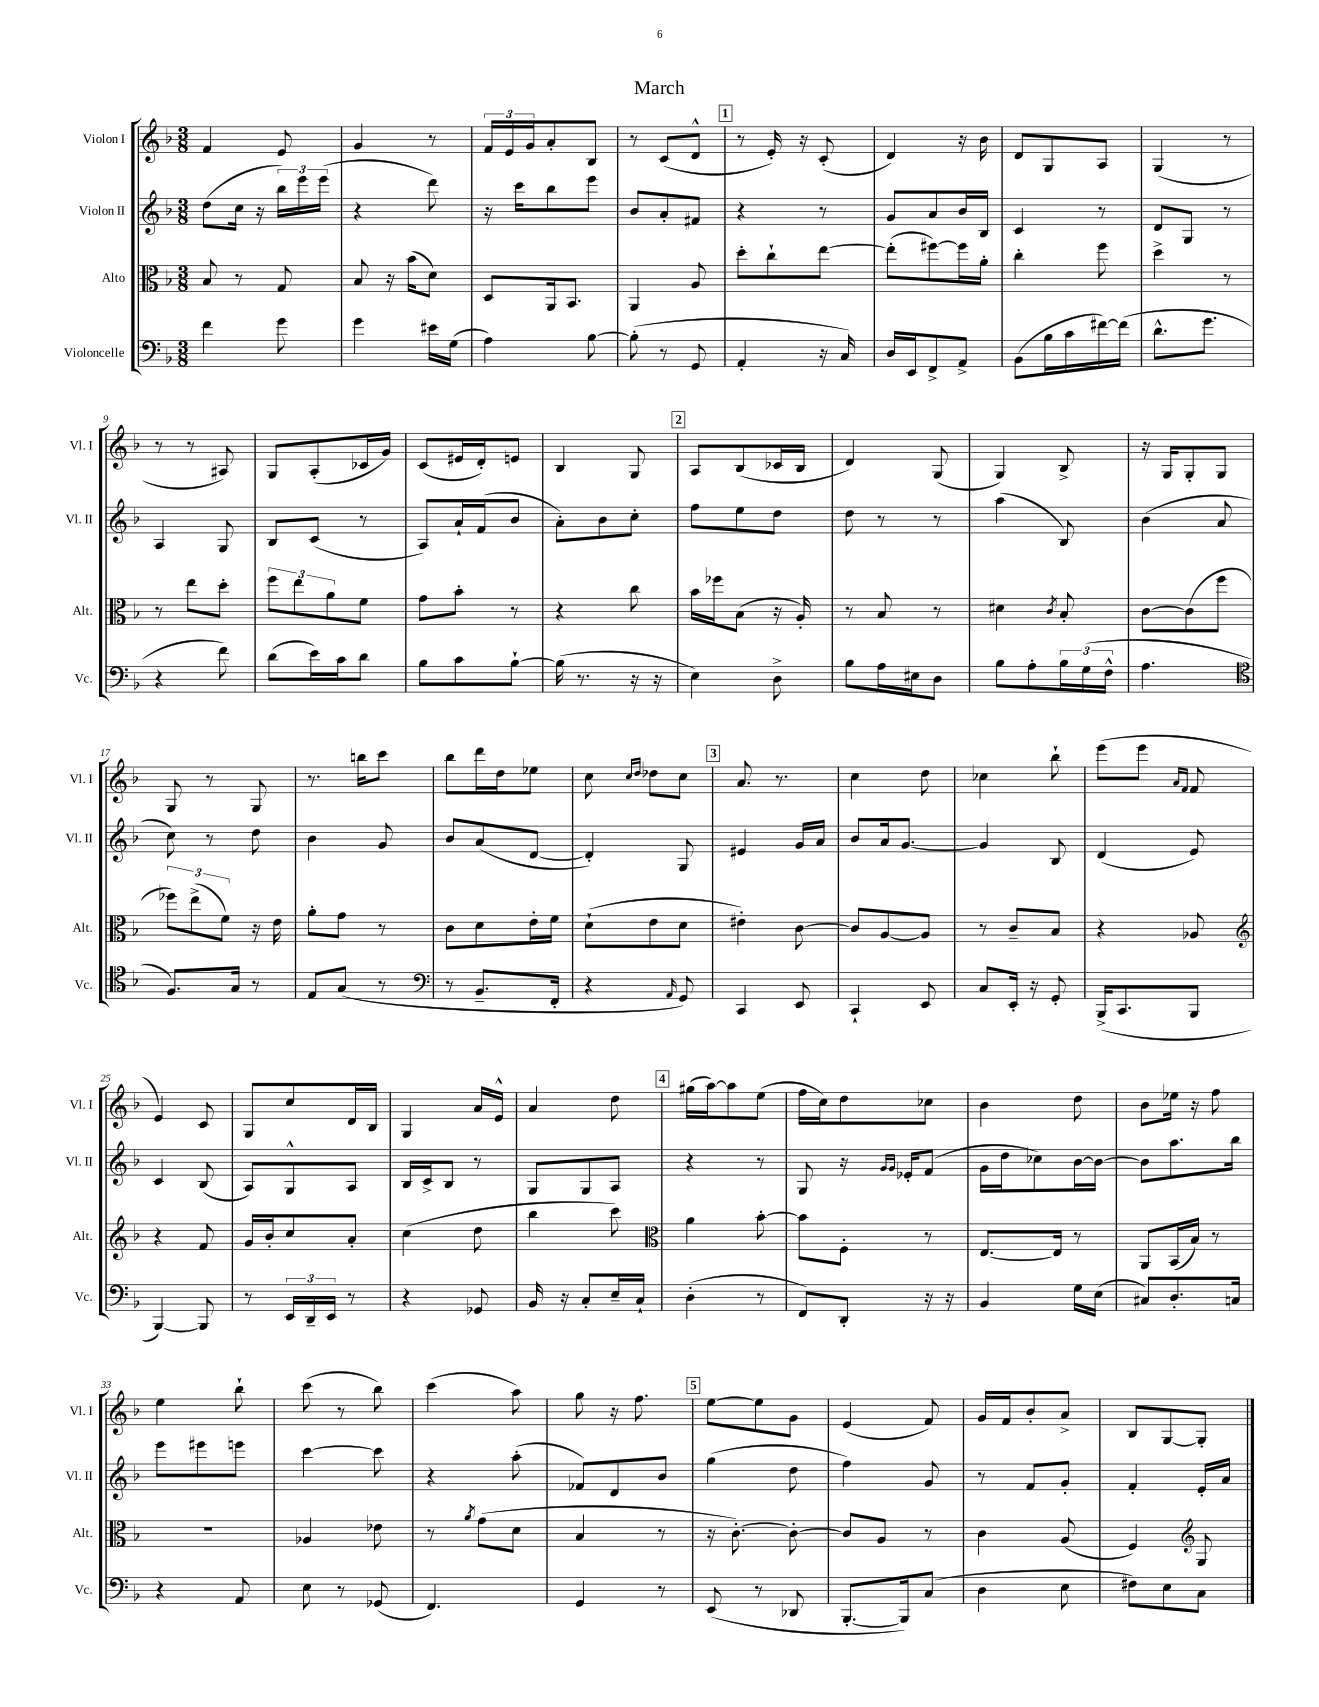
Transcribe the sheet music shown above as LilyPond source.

\header { title = "March" }
<<
\new StaffGroup <<
\new Staff = "s0" \with { instrumentName = "Violon I" shortInstrumentName = "Vl. I" } {
    \clef treble \key f \major \numericTimeSignature \time 3/8
    f'4 e'8 |
    g'4 r8 |
    \tuplet 3/2 { f'16 e'16 g'16 } a'8-. bes8 |
    r8 c'8( d'8-^ |
    \mark \markup { \box "1" } r8 e'16-.) r16 c'8-.( |
    d'4) r16 bes'16 |
    d'8 g8 a8 |
    g4( r8 |
    r8 r8 ais8) |
    g8 a8-.( ces'16 g'16) |
    c'8( eis'16 d'16-.) e'8 |
    bes4 g8 |
    \mark \markup { \box "2" } a8 bes8( ces'16 bes16 |
    d'4) g8( |
    g4) bes8-> |
    r16 g16 g8-. g8 |
    g8 r8 g8 |
    r8. b''16 c'''8 |
    bes''8 d'''16 d''16 ees''8 |
    c''8 \grace { c''16 d''16 } des''8 c''8 |
    \mark \markup { \box "3" } a'8. r8. |
    c''4 d''8 |
    ces''4 bes''8-! |
    e'''8( e'''8 \grace { a'16 f'16 } f'8 |
    e'4) c'8 |
    g8 c''8 d'16 bes16 |
    g4 a'16 e'16-^ |
    a'4 d''8 |
    \mark \markup { \box "4" } gis''16( a''16~) a''8 e''8( |
    f''16 c''16) d''8 ces''8 |
    bes'4 d''8 |
    bes'8 ees''16 r16 f''8 |
    e''4 bes''8-! |
    c'''8( r8 bes''8) |
    c'''4( a''8) |
    g''8 r16 f''8. |
    \mark \markup { \box "5" } e''8~ e''8 g'8 |
    e'4( f'8) |
    g'16 f'16 bes'8-. a'8-> |
    bes8 g8~ g8-. \bar "|." |
}
\new Staff = "s1" \with { instrumentName = "Violon II" shortInstrumentName = "Vl. II" } {
    \clef treble \key f \major \numericTimeSignature \time 3/8
    d''8( c''16 r16 \tuplet 3/2 { bes''16) e'''16 e'''16( } |
    r4 d'''8) |
    r16 c'''16 bes''8 e'''8 |
    bes'8 a'8-. fis'8 |
    \mark \markup { \box "1" } r4 r8 |
    g'8 a'8 bes'16 bes16 |
    c'4 r8 |
    d'8 g8 r8 |
    a4 g8 |
    bes8 c'8( r8 |
    a8) a'16-! f'16( bes'8 |
    a'8-.) bes'8 c''8-. |
    \mark \markup { \box "2" } f''8 e''8 d''8 |
    d''8 r8 r8 |
    a''4( bes8) |
    bes'4( a'8 |
    c''8) r8 d''8 |
    bes'4 g'8 |
    bes'8 a'8( d'8~ |
    d'4-.) g8 |
    \mark \markup { \box "3" } eis'4 g'16 a'16 |
    bes'8 a'16 g'8.~ |
    g'4 bes8 |
    d'4( e'8) |
    c'4 bes8( |
    a8) g8-^ a8 |
    bes16 c'16-> bes8 r8 |
    g8 g8 a8 |
    \mark \markup { \box "4" } r4 r8 |
    g8 r16 \grace { g'16 g'16 } ees'16-. f'8( |
    g'16 d''16 ces''8) bes'16~ bes'16~ |
    bes'8 a''8. bes''16 |
    e'''8 eis'''8 e'''8 |
    c'''4~ c'''8 |
    r4 a''8-.( |
    fes'8) d'8 bes'8 |
    \mark \markup { \box "5" } g''4( d''8 |
    f''4) g'8 |
    r8 f'8 g'8-. |
    f'4-. e'16-. a'16 \bar "|." |
}
\new Staff = "s2" \with { instrumentName = "Alto" shortInstrumentName = "Alt." } {
    \clef alto \key f \major \numericTimeSignature \time 3/8
    bes8 r8 g8 |
    bes8 r16 bes'16( d'8) |
    d8 a,16 bes,8. |
    a,4 a8 |
    \mark \markup { \box "1" } d''8-. c''8-! e''8~ |
    e''8-.( fis''8~) fis''16 a'16-. |
    c''4-. f''8 |
    d''4-> r8 |
    r8 e''8 d''8-. |
    \tuplet 3/2 { f''8 e''8 a'8 } f'8 |
    g'8 bes'8-. r8 |
    r4 c''8 |
    \mark \markup { \box "2" } bes'16 fes''16 bes8( r16 a16-.) |
    r8 bes8 r8 |
    dis'4 \acciaccatura { c'8 } bes8-. |
    c'8~ c'8( f''8 |
    \tuplet 3/2 { fes''8) e''8->( f'8) } r16 e'16 |
    a'8-. g'8 r8 |
    c'8 d'8 e'16-. f'16 |
    d'8-!( e'8 d'8 |
    \mark \markup { \box "3" } eis'4-.) c'8~ |
    c'8 a8~ a8 |
    r8 c'8-- bes8 |
    r4 aes8 |
    \clef treble r4 f'8 |
    g'16 bes'16-. c''8 a'8-. |
    c''4( d''8 |
    bes''4 c'''8) |
    \mark \markup { \box "4" } \clef alto a'4 bes'8~-. |
    bes'8 f8-. r8 |
    e8.~ e16 r8 |
    a,8 bes,16( bes16) r8 |
    R4. |
    aes4 ees'8 |
    r8 \acciaccatura { a'8 } g'8( d'8 |
    bes4 r8 |
    \mark \markup { \box "5" } r16 c'8.~-.) c'8~-. |
    c'8 a8 r8 |
    c'4 a8( |
    f4) \clef treble g8 \bar "|." |
}
\new Staff = "s3" \with { instrumentName = "Violoncelle" shortInstrumentName = "Vc." } {
    \clef bass \key f \major \numericTimeSignature \time 3/8
    f'4 g'8 |
    g'4 eis'16 g16( |
    a4) bes8~ |
    bes8-.( r8 g,8 |
    \mark \markup { \box "1" } a,4-. r16 c16) |
    d16 e,16 f,8-> a,8-> |
    bes,8( bes16 c'16 fis'16~) fis'16( |
    d'8.-^ g'8. |
    r4 f'8) |
    d'8( e'16) c'16 d'8 |
    bes8 c'8 bes8~-! |
    bes16( r8. r16 r16 |
    \mark \markup { \box "2" } e4) d8-> |
    bes8 a16 eis16 d8 |
    bes8 a8-. \tuplet 3/2 { bes16 g16( f16-^ } |
    a4. |
    \clef tenor f8.) g16 r8 |
    e8 g8( r8 |
    \clef bass r8 bes,8.-- f,16-. |
    r4 \grace { a,16 } g,8) |
    \mark \markup { \box "3" } c,4 e,8 |
    c,4-! e,8 |
    c8 e,16-. r16 g,8-. |
    bes,,16->( c,8. bes,,8 |
    bes,,4~) bes,,8 |
    r8 \tuplet 3/2 { e,16 d,16-- e,16 } r8 |
    r4 ges,8 |
    bes,16 r16 c8-. e16-- c16-! |
    \mark \markup { \box "4" } d4-.( r8 |
    f,8) d,8-. r16 r16 |
    bes,4 g16 e16( |
    cis8) d8.-. c16 |
    r4 a,8 |
    e8 r8 ges,8( |
    f,4.) |
    g,4 r8 |
    \mark \markup { \box "5" } e,8( r8 des,8 |
    bes,,8.~-. bes,,16) c8( |
    d4 e8 |
    fis8) e8 c8 \bar "|." |
}
>>
>>
